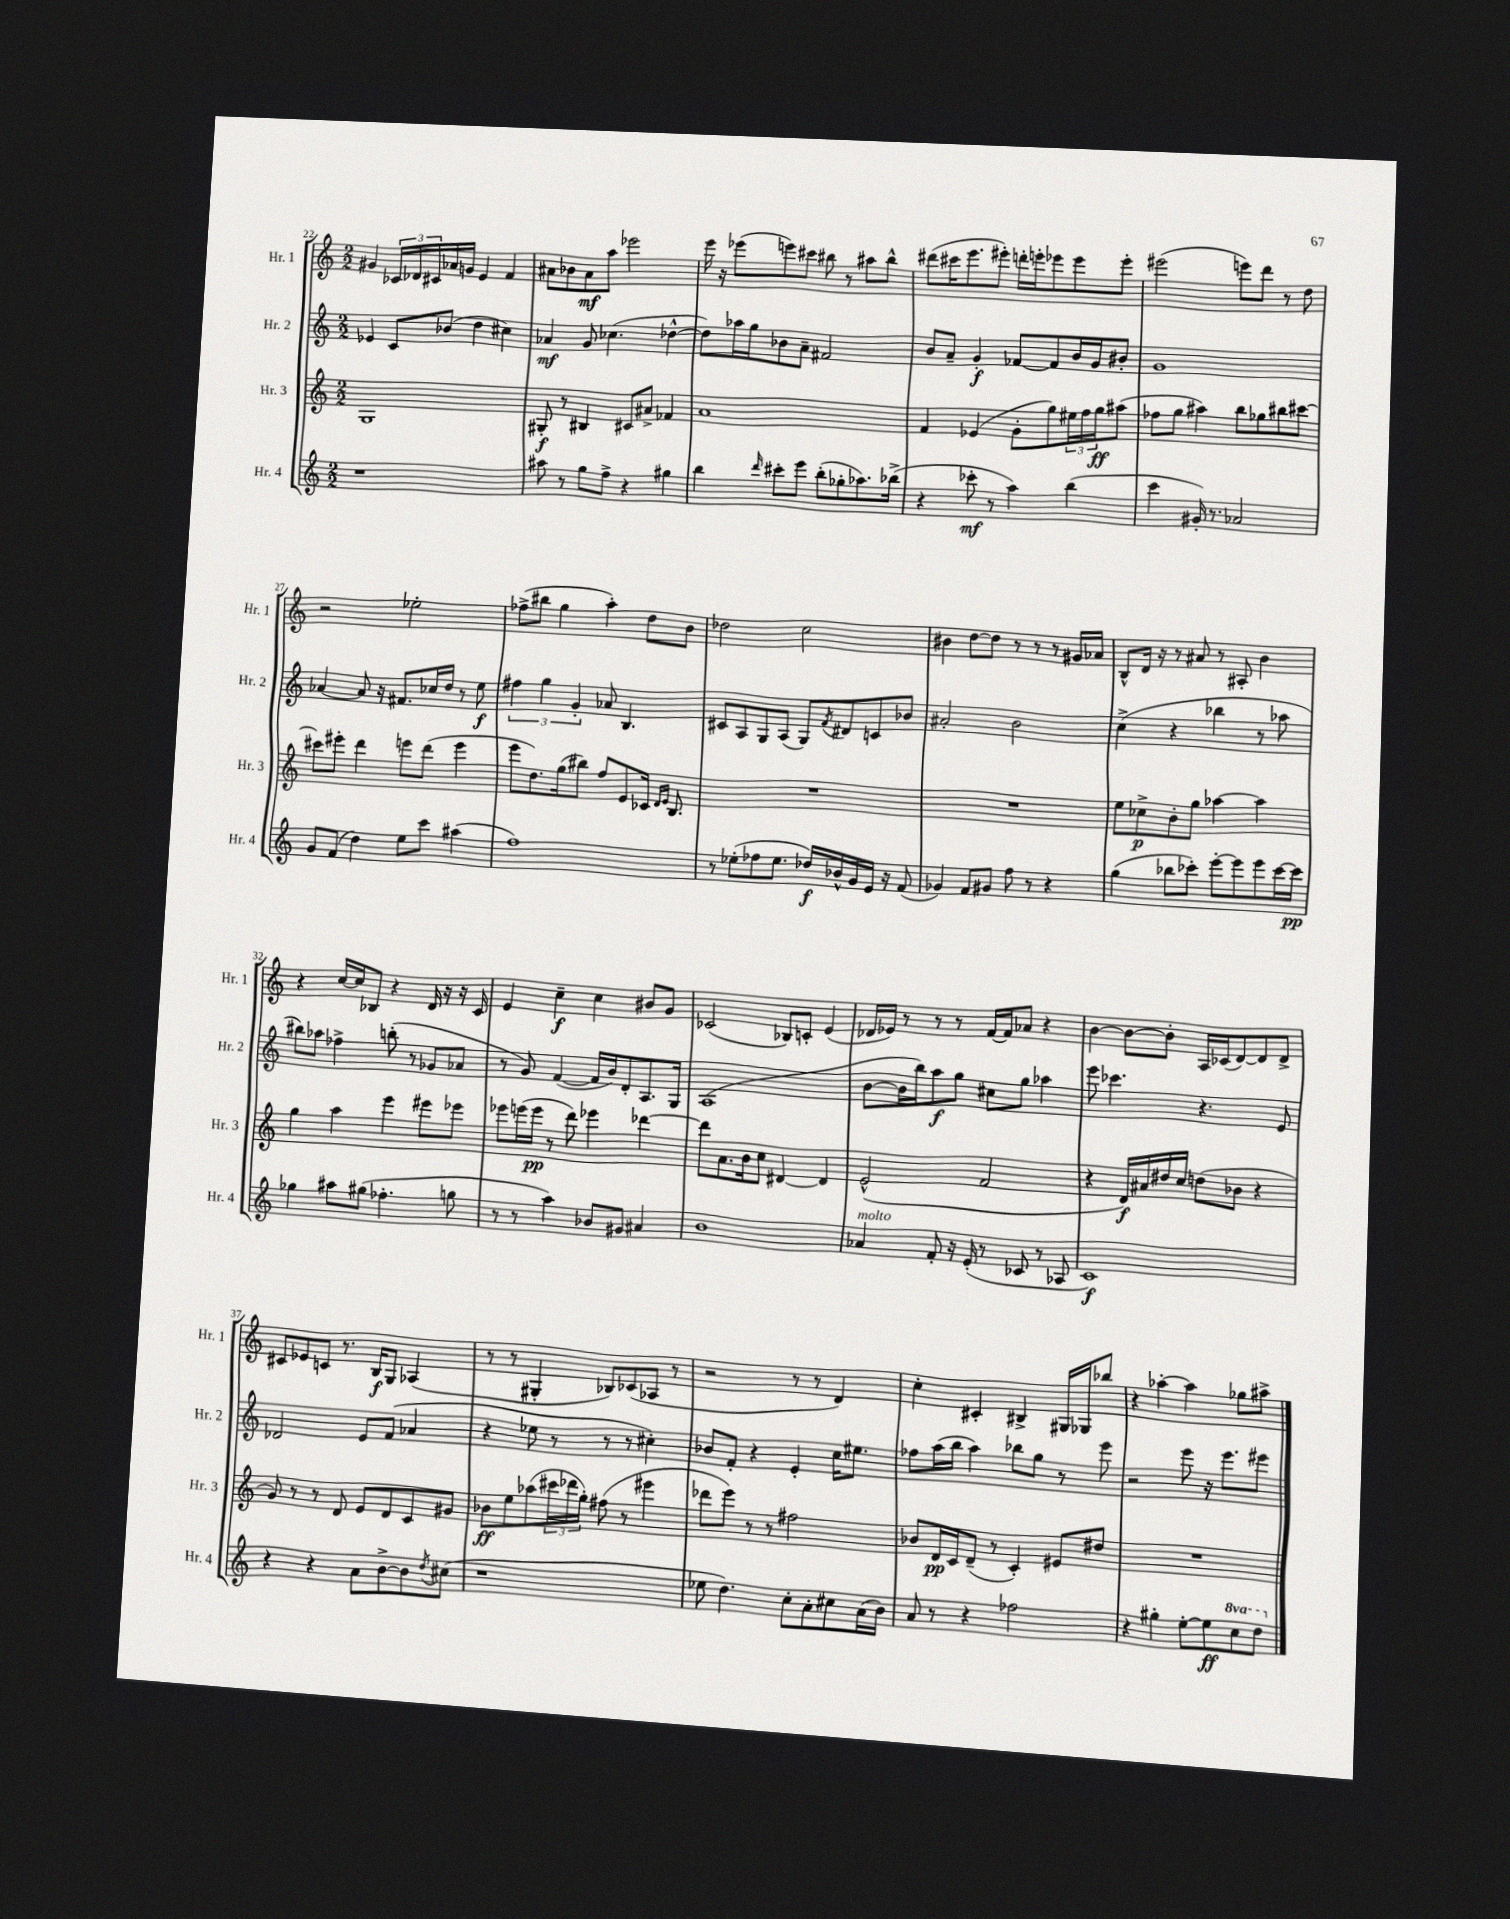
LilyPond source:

<<
\new StaffGroup <<
\new Staff = "s0" \with { instrumentName = "Hr. 1" shortInstrumentName = "Hr. 1" } {
    \clef treble \key c \major \numericTimeSignature \time 2/2
    gis'4 \tuplet 3/2 { ces'16 des'16 cis'16 } aes'16 g'16 e'4 f'4 |
    ais'8 bes'8 ais'8\mf a''8 ees'''2 |
    e'''16 r16 ees'''8( e'''8) cis'''8 bis''8 r8 ais''8 bis''8-^ |
    dis'''8( cis'''16 e'''8. eis'''8-.) d'''16-. e'''16-. ees'''8 ees'''8 ees'''8-. |
    eis'''2( e'''8) d'''8 r8 d''8 |
    r2 ees''2-. |
    fes''8->( bis''8 g''4 a''4-.) d''8 b'8 |
    des''2 c''2 |
    bis'4 d''8~ d''8 r8 r8 r8 gis'16 aes'16 |
    b8-^ d'16 r16 r8 ais'8 r8 ais8-. b'4 |
    r4 c''16~ c''16 bes8 r4 d'16 r16 r16 c'16 |
    e'4 c''4--\f c''4 bis'8 g'8 |
    ces'2( bes8) c'8-. e'4( |
    des'16 ees'16) r8 r8 r8 f'16~ f'16 aes'8 r4 |
    b'4~ b'8~ b'8-. a16 ces'16( d'8~) d'8 d'8-> |
    cis'8 ees'8 c'8 r8. b16\f g8 aes4( |
    r8 r8 gis4-. bes8) ces'8( aes8 r8 |
    r2 r8 r8 d'4) |
    c''4-. cis'4-. bis4-> gis16 ges16 bes''8 |
    r4 aes''4~-. aes''4 ges''8 ais''8-> \bar "|." |
}
\new Staff = "s1" \with { instrumentName = "Hr. 2" shortInstrumentName = "Hr. 2" } {
    \clef treble \key c \major \numericTimeSignature \time 2/2
    ees'4 c'8 bes'8( d''4 cis''4) |
    aes'4\mf g'8 ces''4.( des''4~-^ |
    des''8) aes''16 g''16 bes'8 a'8-- fis'2 |
    b'8 a'8-- g'4-.\f fes'8~ fes'8 b'16 g'16 bis'8-. |
    g'1 |
    aes'4~ aes'8 r16 fis'8. ces''16 d''16 r8 e''8\f |
    \tuplet 3/2 { fis''4 g''4 g'4-. } aes'8 b4. |
    cis'8 a8 g8 a8( g8) \acciaccatura { f'8 } dis'8 c'8 bes'8 |
    ais'2-. b'2 |
    c''4->( r4 bes''4 r8 aes''8 |
    bis''8) aes''8 fes''4-> b''8-.( r8 ges'8 aes'8 |
    r8 g'8) f'4~( f'16 b'16) d'8-. a8. g16 |
    a1( |
    b'8~ b'16 b''16) a''8\f g''8 cis''8 g''8 aes''4 |
    e'''8 ces'''4. r4. e'8 |
    des'2 e'8 f'8( aes'4 |
    r4 ees''8 r8 r8 r8 cis''4-.) |
    bes'8 f'8-. r4 e'4-. c''16 eis''8. |
    fes''8 a''16( b''16 a''4) bes''8 g''8 r8 e'''8 |
    r2 e'''8 r16 e'''8. eis'''8 \bar "|." |
}
\new Staff = "s2" \with { instrumentName = "Hr. 3" shortInstrumentName = "Hr. 3" } {
    \clef treble \key c \major \numericTimeSignature \time 2/2
    g1 |
    gis8-.\f r8 bis4 cis'8 ais'8-> fes'4 |
    a'1 |
    f'4 ees'4( g'8-. g''8) \tuplet 3/2 { eis''16 f''16 g''16\ff } ais''8( |
    fes''8 g''8 ais''4) b''8 ges''8 bis''8 cis'''8~ |
    cis'''8 eis'''8-. d'''4 e'''8 d'''8( e'''4 |
    e'''8 d''8.) g''16( bis''8) f''8 e'8 ces'16 \grace { d'16 e'16 } b8. |
    R1 |
    R1 |
    e''8 ces''8->\p b'8-. g''8 aes''4~ aes''4 |
    g''4 a''4 e'''4 eis'''8 ees'''8 |
    ees'''8 e'''16( e'''16\pp r8 d'''8) ees'''4 des'''4~ |
    des'''8 a'8. b'16 c''8 dis'4~ dis'4 |
    e'2-^( f'2 |
    r4 d'16\f) ais'16 dis''16 c''16 d''8( bes'8 r4 |
    g'8) r8 r8 d'8 e'8 d'8 c'8 gis'8 |
    bes'8\ff e''8 aes''8( \tuplet 3/2 { cis'''16 des'''16 g''16-.) } fis''8( r8 eis'''4 |
    des'''8 e'''8) r8 r8 fis''2 |
    bes'8 d'16\pp c'16 d'8--( r8 c'4-.) eis'8 dis''8 |
    R1 \bar "|." |
}
\new Staff = "s3" \with { instrumentName = "Hr. 4" shortInstrumentName = "Hr. 4" } {
    \clef treble \key c \major \numericTimeSignature \time 2/2 \set Staff.ottavationMarkups = #ottavation-simple-ordinals
    r1 |
    ais''8 r8 g''8 f''8-> r4 gis''4 |
    b''4 \grace { d'''16 } cis'''8-. e'''8 b''8-.( ges''8-. aes''8.) bes''16->( |
    r4 ces'''8-.\mf r8 a''4) b''4( |
    c'''4 gis'16-.) r8. aes'2 |
    g'8 f'8( d''4) e''8 c'''8 ais''4( |
    f''1) |
    r8 ees''8-.( fes''8 ees''8. des''16\f) bes'16-^ g'16 e'16 r16 f'8( |
    ges'4) f'8 gis'8 f''8 r8 r4 |
    g''4( bes''8 ces'''8-.) e'''8~-. e'''8 e'''8 ces'''16~ ces'''16\pp |
    ges''4 ais''8 gis''8( fes''4.-. g''8 |
    r8 r8 a''4) bes'8 gis'8 ais'4 |
    b'1 |
    aes'4^\markup { \italic "molto" } f'8-. r16 e'16-.( r8 ces'8 r8 aes8 |
    c'1\f) |
    r4 r4 a'8 b'8~-> b'8 \acciaccatura { d''8 } cis''8( |
    r1 |
    ees''8 d''4.) c''8-. a'8-. cis''8 a'16( b'16) |
    a'8 r8 r4 fes''2 |
    r4 gis''4-. e''8~-. e''8\ff \ottava #1 c'''8 d'''8 \ottava #0 \bar "|." |
}
>>
>>
\layout { \context { \Score currentBarNumber = #22 } }
